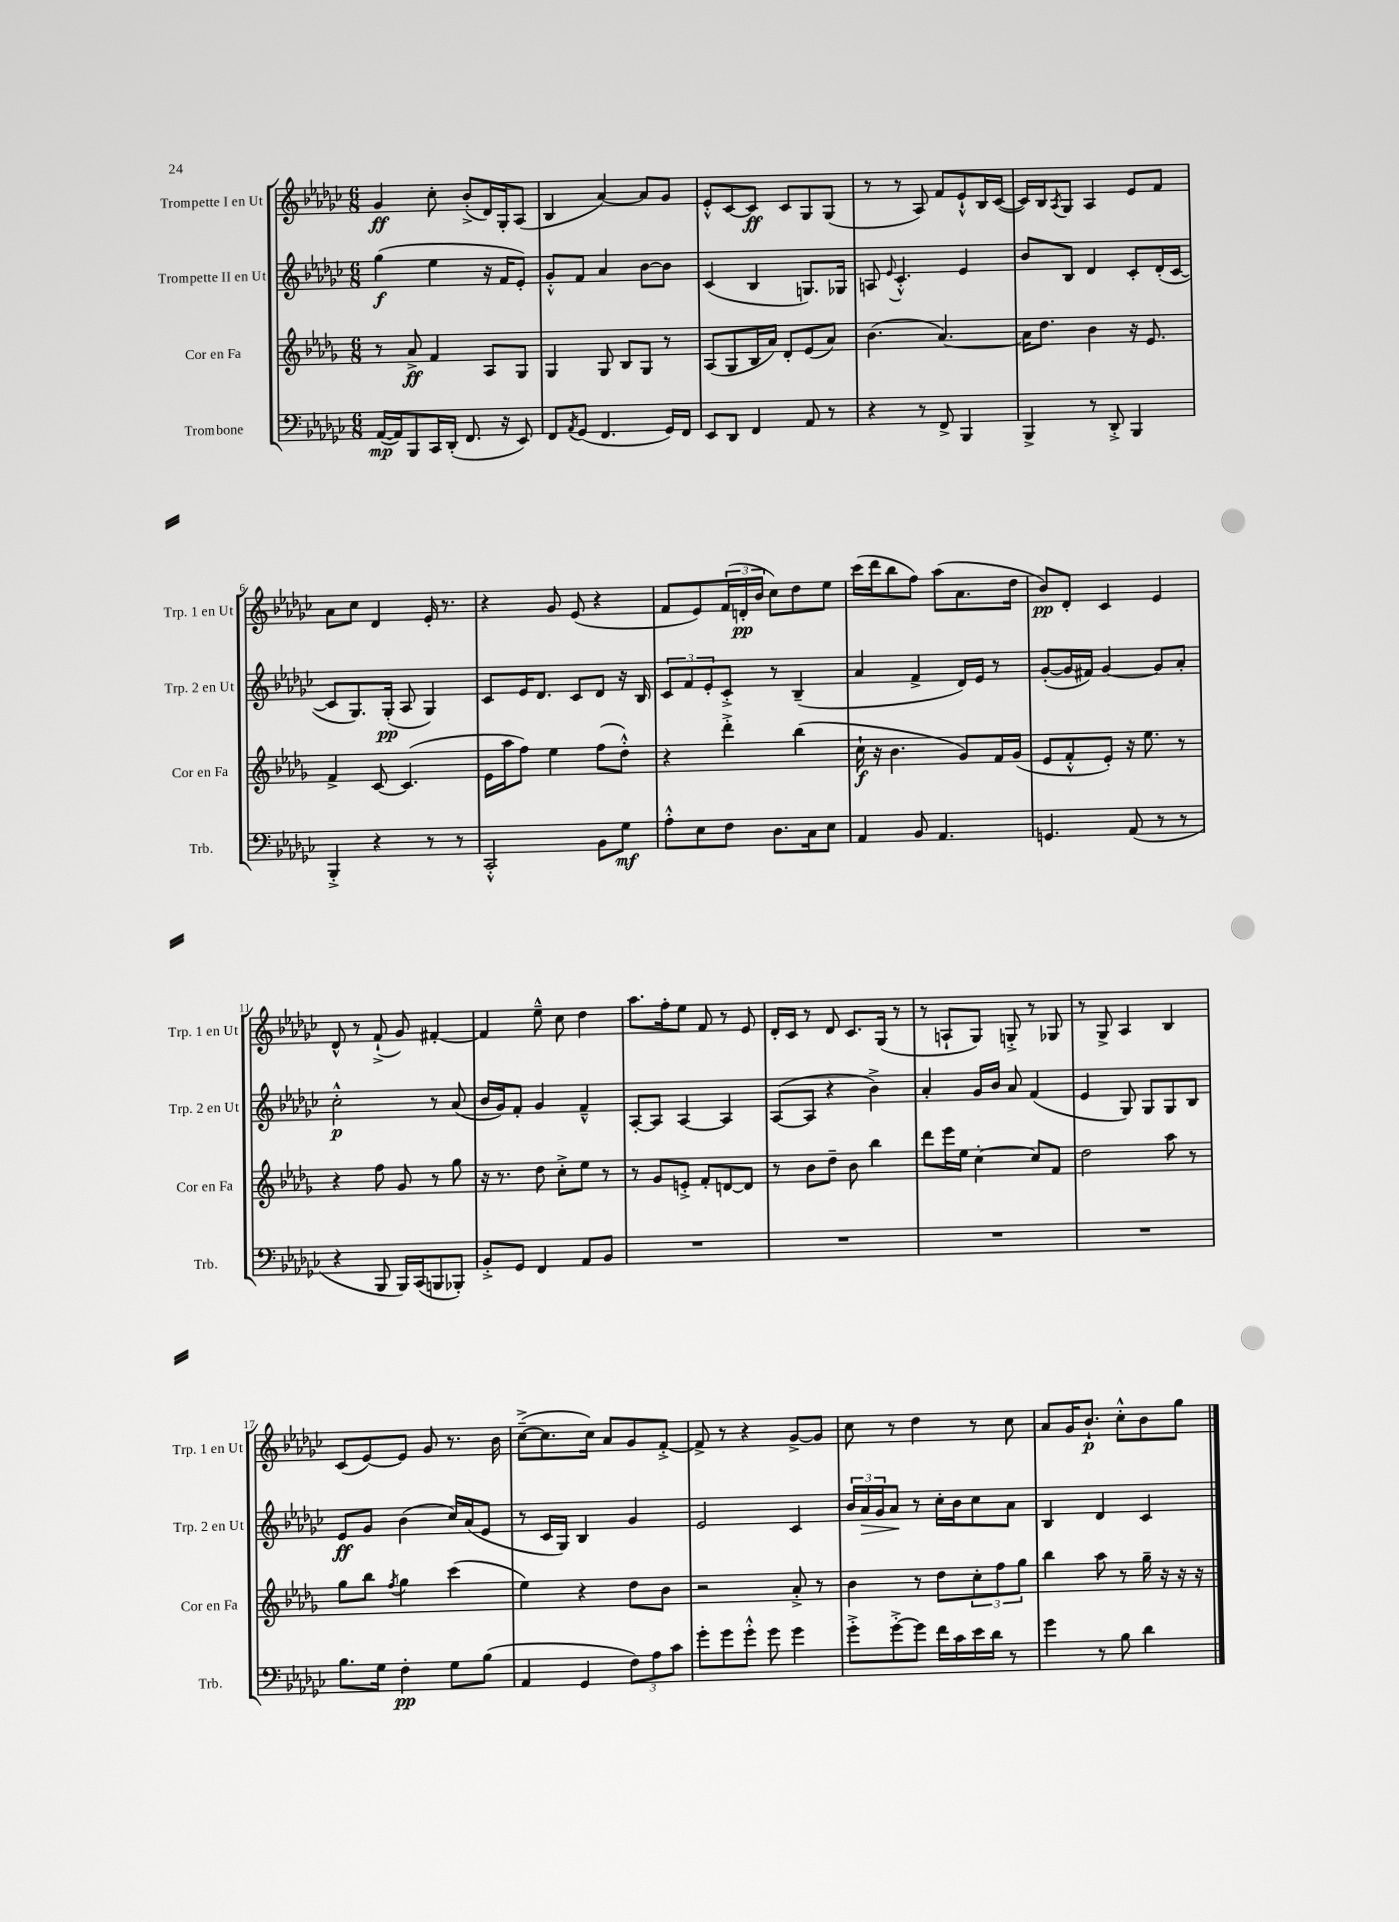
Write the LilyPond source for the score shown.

<<
\new StaffGroup <<
\new Staff = "s0" \with { instrumentName = "Trompette I en Ut" shortInstrumentName = "Trp. 1 en Ut" } {
    \clef treble \key ges \major \numericTimeSignature \time 6/8
    ges'4\ff ces''8-. bes'8-.->( des'16) ges16-. aes8( |
    bes4 aes'4~) aes'8 ges'8 |
    ees'8-.-^ ces'8~ ces'8\ff ces'8 ges8 ges8( |
    r8 r8 aes8) f'8 ees'8-!-^ bes16 ces'16~( |
    ces'16) bes16 \acciaccatura { aes8 } ges8 aes4 ees'8 f'8 |
    aes'8 ces''8 des'4 ees'16-. r8. |
    r4 ges'8 ees'8( r4 |
    f'8 ees'8) \tuplet 3/2 { f'16( d'16-.\pp bes'16 } ces''8) des''8 ees''8 |
    ces'''16( des'''16 bes''8 f''8) aes''8( aes'8. des''16 |
    bes'8\pp) des'8-. ces'4 ees'4 |
    des'8-^ r8 f'8-!->( ges'8) fis'4~-. |
    fis'4 ees''8---^ ces''8 des''4 |
    aes''8. f''16-. ees''8 f'8 r8 ees'8 |
    des'16-. ces'16 r8 des'8 ces'8. ges16( r8 |
    r8 a8-! ges8) g8-.-> r8 ges8 |
    r8 ges8-> aes4 bes4 |
    ces'8( ees'8~) ees'8 ges'8 r8. bes'16 |
    ces''8~--->( ces''8. ces''16) aes'8 ges'8 f'8~-.-> |
    f'8-> r8 r4 ges'8~-> ges'8 |
    ces''8 r8 des''4 r8 ces''8 |
    aes'8 ges'16 bes'8.-!\p ces''8-.-^ bes'8 ges''8 \bar "|." |
}
\new Staff = "s1" \with { instrumentName = "Trompette II en Ut" shortInstrumentName = "Trp. 2 en Ut" } {
    \clef treble \key ges \major \numericTimeSignature \time 6/8
    ges''4\f( ees''4 r16 f'16 ees'8-.) |
    ges'8-.-^ f'8 aes'4 bes'8~ bes'8 |
    ces'4( bes4 g8.) ges16 |
    a8 \appoggiatura { ees'8 } ces'4.-.-^ ees'4 |
    bes'8 bes8 des'4 ces'8-. des'16-.( ces'16~ |
    ces'8 ges8.) ges16-.\pp( aes8 ges4) |
    ces'8 ees'16 des'8. ces'8 des'8 r16 bes16 |
    \tuplet 3/2 { ces'8 f'8 ees'8-. } ces'8-.-> r8 bes4--( |
    aes'4 f'4-> des'16) ees'16 r8 |
    ges'8~-.( ges'16 fis'16) ges'4~ ges'8 aes'8-. |
    ces''2-.-^\p r8 aes'8( |
    bes'16 ges'16) f'8-. ges'4 f'4---^ |
    aes8~-. aes8 aes4~ aes4 |
    aes8~( aes8 r4 bes'4->) |
    aes'4-. ges'16 bes'16 aes'8 f'4( |
    ees'4 ges8) ges8 ges8 bes8 |
    ees'8\ff ges'8 bes'4( ces''16) aes'16( ees'8 |
    r8 ces'16 ges16) bes4 ges'4 |
    ees'2 ces'4 |
    \tuplet 3/2 { bes'16 aes'16\> ges'16 } aes'8\! r8 ces''16-. bes'16 ces''8 aes'8 |
    bes4 des'4 ces'4 \bar "|." |
}
\new Staff = "s2" \with { instrumentName = "Cor en Fa" shortInstrumentName = "Cor en Fa" } {
    \clef treble \key des \major \numericTimeSignature \time 6/8
    r8 aes'8->\ff f'4 aes8 ges8 |
    ges4 ges8 bes8 ges8 r8 |
    aes8( ges8 bes16 aes'16) des'8-. ees'8( aes'8) |
    bes'4.( aes'4.~) |
    aes'16 des''8. bes'4 r16 ees'8. |
    f'4-> c'8~ c'4.( |
    ees'16 aes''16 f''8) ees''4 f''8( des''8-.-^) |
    r4 des'''4-.-> bes''4( |
    c''16-!\f r16 bes'4. ges'8) f'16 ges'16( |
    ees'8 f'8-.-^ ees'8-.) r16 ees''8. r8 |
    r4 f''8 ges'8 r8 ges''8 |
    r16 r8. des''8 c''8-.-> ees''8 r8 |
    r8 ges'8 e'8-.-> f'8-. d'8~ d'8 |
    r8 bes'8 des''8-- bes'8 bes''4 |
    des'''8 ees'''16 ees''16 c''4~-. c''8 f'8 |
    des''2 aes''8 r8 |
    ges''8 bes''8 \acciaccatura { f''8 } ges''4 c'''4( |
    ees''4) r4 des''8 bes'8 |
    r2 aes'8-.-> r8 |
    bes'4 r8 des''8 \tuplet 3/2 { c''8-. f''8 ges''8 } |
    bes''4 aes''8 r8 ges''16-- r16 r16 r16 \bar "|." |
}
\new Staff = "s3" \with { instrumentName = "Trombone" shortInstrumentName = "Trb." } {
    \clef bass \key ges \major \numericTimeSignature \time 6/8
    aes,16~\mp( aes,16) bes,,8 ces,16 des,16-.( f,8. r16 ees,8) |
    f,8 \acciaccatura { aes,8 } ges,8( f,4. ges,16) f,16 |
    ees,8 des,8 f,4 aes,8 r8 |
    r4 r8 f,8-> bes,,4 |
    bes,,4-> r8 des,8-.-> bes,,4 |
    bes,,4-.-> r4 r8 r8 |
    ces,2-.-^ bes,8 ges8\mf |
    aes8-.-^ ees8 f8 des8. ces16 ees8 |
    aes,4 bes,8 aes,4. |
    g,4. aes,8( r8 r8 |
    r4 bes,,8 bes,,16) ces,16( b,,8 bes,,8-.) |
    bes,8-.-> ges,8 f,4 aes,8 bes,8 |
    R2. |
    R2. |
    R2. |
    R2. |
    bes8. ges16 f4-.\pp ges8 bes8( |
    aes,4 ges,4 \tuplet 3/2 { f8) aes8 ces'8 } |
    ges'8-. ges'8 ges'8-.-^ ges'8 ges'4 |
    ges'8-.-> ges'8~-.-> ges'8 f'16 ces'16 ees'16 des'16 r8 |
    ges'4 r8 bes8 des'4 \bar "|." |
}
>>
>>
